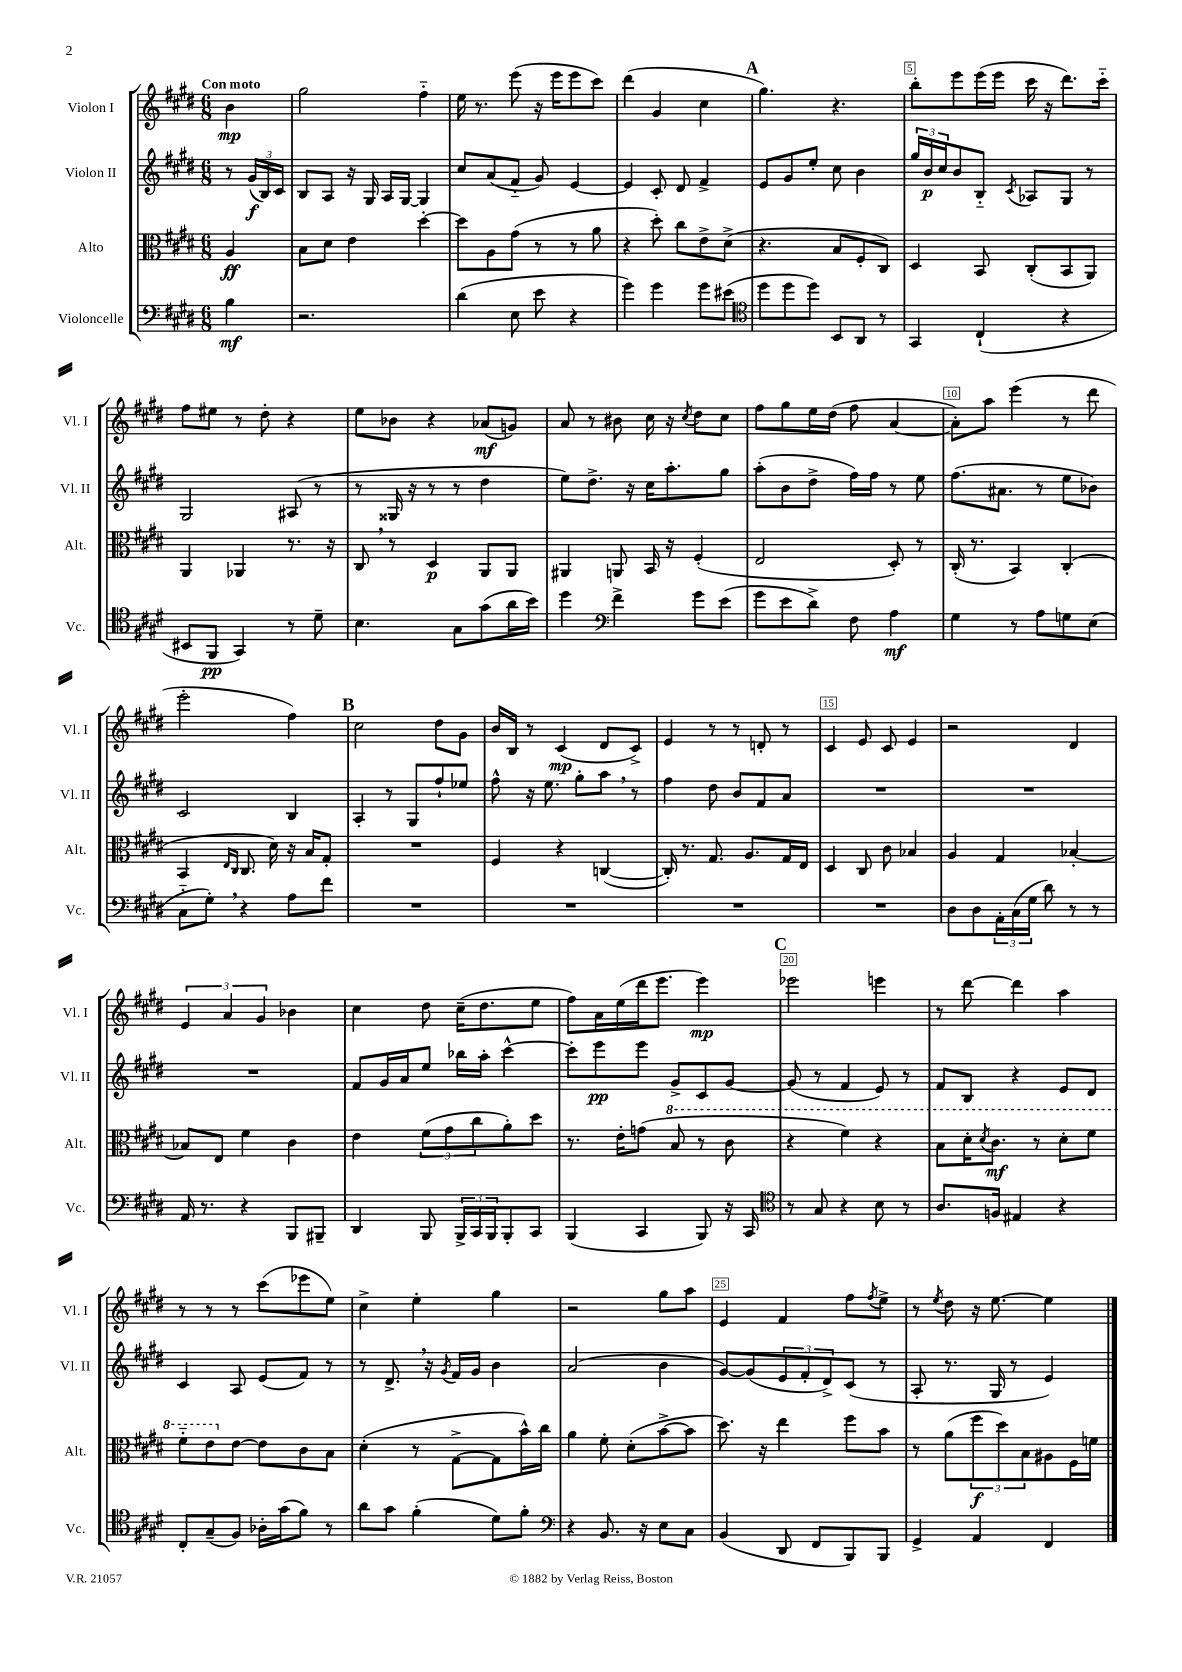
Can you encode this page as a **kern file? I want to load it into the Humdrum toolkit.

**kern	**kern	**kern	**kern
*staff4	*staff3	*staff2	*staff1
*clefF4	*clefC3	*clefG2	*clefG2
*k[f#c#g#d#]	*k[f#c#g#d#]	*k[f#c#g#d#]	*k[f#c#g#d#]
*M6/8	*M6/8	*M6/8	*M6/8
4B	4A	8r	4b
.	.	(24g#	.
.	.	24B)	.
.	.	24c#	.
=	=	=	=
2.r	8B	8B	2gg#
.	8d#	8A	.
.	4e	16r	.
.	.	16G#	.
.	.	16A	.
.	.	[16G#	.
.	[4dd#'	4G#]	4ff#'~
=	=	=	=
(4d#	8dd#]	8cc#	16ee
.	.	.	8.r
.	8A	(8a	.
8E	(8g#	8f#'~	(8eee
8e	8r	8g#)	16r
.	.	.	16eee
4r	8r	[4e	8eee
.	8a	.	8ccc#)
=	=	=	=
4g#)	4r	4e]	(4ddd#
4g#	8dd#')	8c#'	4g#
.	8cc#	8d#	.
8g#	8e^	4f#^	4cc#
(8e#	(8d#^	.	.
=	=	=	=
*clefC4	*	*	*
8dd#	4.r	8e	4.gg#)
8dd#	.	8g#	.
8dd#)	.	8ee'	.
8BB	8B	8cc#	4.r
8AA	8F#'	4b	.
8r	8C#)	.	.
=	=	=	=
4GG#	4D#	24gg#	8bb'
.	.	24b	.
.	.	24cc#	.
.	.	8b	8eee
(4C#`	8BB	8B'~	(16eee
.	.	.	16eee
.	.	8qc#	.
.	(8C#'	8A-	16ccc#
.	.	.	16r
4r	8BB	8G#	8.ddd#)
.	8AA)	8r	.
.	.	.	16ccc#'~
=	=	=	=
8BB#	4AA	2G#	8ff#
8FF#	.	.	8ee#
4GG#)	4AA-	.	8r
.	.	.	8dd#'
8r	8.r	(8A#	4r
8d#~	.	8r	.
.	16r	.	.
=	=	=	=
4.B	8C#	8r	8ee
.	8r	16G##	8b-
.	.	16r	.
.	4D#	8r	4r
8G#	.	8r	.
(8g#	8AA	4dd#	(8a-
16a	8AA	.	8g)
16b)	.	.	.
=	=	=	=
4dd#	4AA#	8ee)	8a
.	.	8.dd#^	8r
*clefF4	*	*	*
4f#^	8AA	.	8b#
.	.	16r	.
.	16BB	16cc#	16cc#
.	16r	8.aa'	16r
.	.	.	8qcc#
8g#	(4F#'	.	8dd#
(8e	.	8gg#	8cc#
=	=	=	=
8g#	2E	(8aa'	8ff#
8e	.	8b	8gg#
8d#^)	.	8dd#^	16ee
.	.	.	(16dd#
8F#	.	16ff#)	8ff#
.	.	16ff#	.
4A	8D#')	8r	[4a
.	8r	8ee	.
=	=	=	=
4G#	(16C#'	(8.ff#	8a'])
.	8.r	.	.
.	.	.	8aa
.	.	8.a#	.
8r	4BB)	.	(4eee
8A	.	8r	.
8G	(4C#'	8ee	8r
(8E	.	8b-)	8ddd#
=	=	=	=
8C#'~	4BB	2c#	2eee'
8G#')	.	.	.
.	16qqE	.	.
.	16qqC#	.	.
4r	8.C#	.	.
.	16d#)	.	.
8A	16r	4B	4ff#)
.	16B	.	.
8f#	8G#'	.	.
=	=	=	=
2.r	2.r	4A'	2cc#
.	.	8r	.
.	.	8G#	.
.	.	8ff#`	8dd#
.	.	8ee-	8g#
=	=	=	=
2.r	4F#	8ff#^^	16b
.	.	.	16B
.	.	16r	8r
.	.	8.ee	.
.	4r	.	(4c#
.	.	8gg#'	.
.	([4C	8aa	8d#
.	.	8r	8c#^)
=	=	=	=
2.r	16C'])	4ff#	4e
.	8.r	.	.
.	8.G#	8dd#	8r
.	.	8b	8r
.	8.A	.	.
.	.	8f#	8d'
.	16G#	8a	8r
.	16E	.	.
=	=	=	=
2.r	4D#	2.r	4c#
.	8C#	.	8e
.	8c#	.	8c#
.	4B-	.	4e
=	=	=	=
8D#	4A	2.r	2r
8D#	.	.	.
24AA'	4G#	.	.
(24C#	.	.	.
24G#	.	.	.
8d#)	.	.	.
8r	[4B-'	.	4d#
8r	.	.	.
=	=	=	=
16AA	8B-]	2.r	6e
8.r	.	.	.
.	8E	.	.
.	.	.	6a
4r	4f#	.	.
.	.	.	6g#
8BBB	4c#	.	4b-
8BBB#~	.	.	.
=	=	=	=
4DD#	4e	8f#	4cc#
.	.	16g#	.
.	.	16a	.
8BBB	(12f#	8ee	8dd#
.	12g#	.	.
24BBB^	.	16bb-	(16cc#~
24CC#	12cc#	.	.
.	.	16aa'	8.dd#
24BBB	.	.	.
8BBB'	8a')	[4ccc#^^	.
8CC#	8dd#	.	8ee
=	=	=	=
(4BBB	8.r	8ccc#']	8ff#)
.	.	8eee	16a
.	16e'	.	(16ee
4CC#	(8g	8eee	16ddd#
.	.	.	8.eee
.	8b	8g#^	.
8BBB)	8r	8c#	4eee)
16r	8cc#	[8g#	.
16CC#	.	.	.
=	=	=	=
*clefC4	*	*	*
8r	4r	(8g#]	2eee-
8G#	.	8r	.
4r	4ff#)	4f#	.
8B	4r	8e)	4eee
8r	.	8r	.
=	=	=	=
8.A	8b	8f#	8r
.	16dd#'	8B	[8ddd#
.	8qdd#	.	.
16F	8.cc#	.	.
4E#	.	4r	4ddd#]
.	8r	.	.
4r	8dd#'	8e	4aa
.	8ff#	8d#	.
=	=	=	=
8C#'	8ff#'~	4c#	8r
(8G#~	8ee	.	8r
8F#)	[8e	8A	8r
16A-'	8e]	(8e	(8ccc#
(16g#	.	.	.
8f#)	8c#	8f#)	8eee-
8r	8B	8r	8ee)
=	=	=	=
8a	(4d#'	8r	4cc#^
8g#	.	8.d#^	.
(4f#'	8r	.	4ee'
.	.	16r	.
.	.	8qg#	.
.	[8G#^	16f#	.
.	.	16g#	.
8d#)	8G#]	4b	4gg#
8f#'	16b^^)	.	.
.	16cc#	.	.
=	=	=	=
*clefF4	*	*	*
4r	4a	(2a	2r
8.BB	8f#'	.	.
.	(8d#'	.	.
16r	.	.	.
8E	[8b^	4b	8gg#
8C#	8b]	.	8aa
=	=	=	=
(4BB	8.dd#)	[8g#)	4e
.	.	(8g#]	.
.	16r	.	.
8DD#	4ee	12e	4f#
.	.	12f#'	.
8FF#	.	.	.
.	.	12d#^)	.
8BBB)	8ff#	(8c#	8ff#
.	.	.	8qff#
8BBB	8b	8r	8ee^
=	=	=	=
4GG#^	8r	8A'	8r
.	.	.	8qee
.	(8a	8.r	8dd#
4AA	12ff#	.	16r
.	.	16G#	[8.ee
.	12dd#)	.	.
.	.	8r	.
.	12B	.	.
4FF#	8A#	4e)	4ee]
.	16F#	.	.
.	16f	.	.
==	==	==	==
*-	*-	*-	*-
